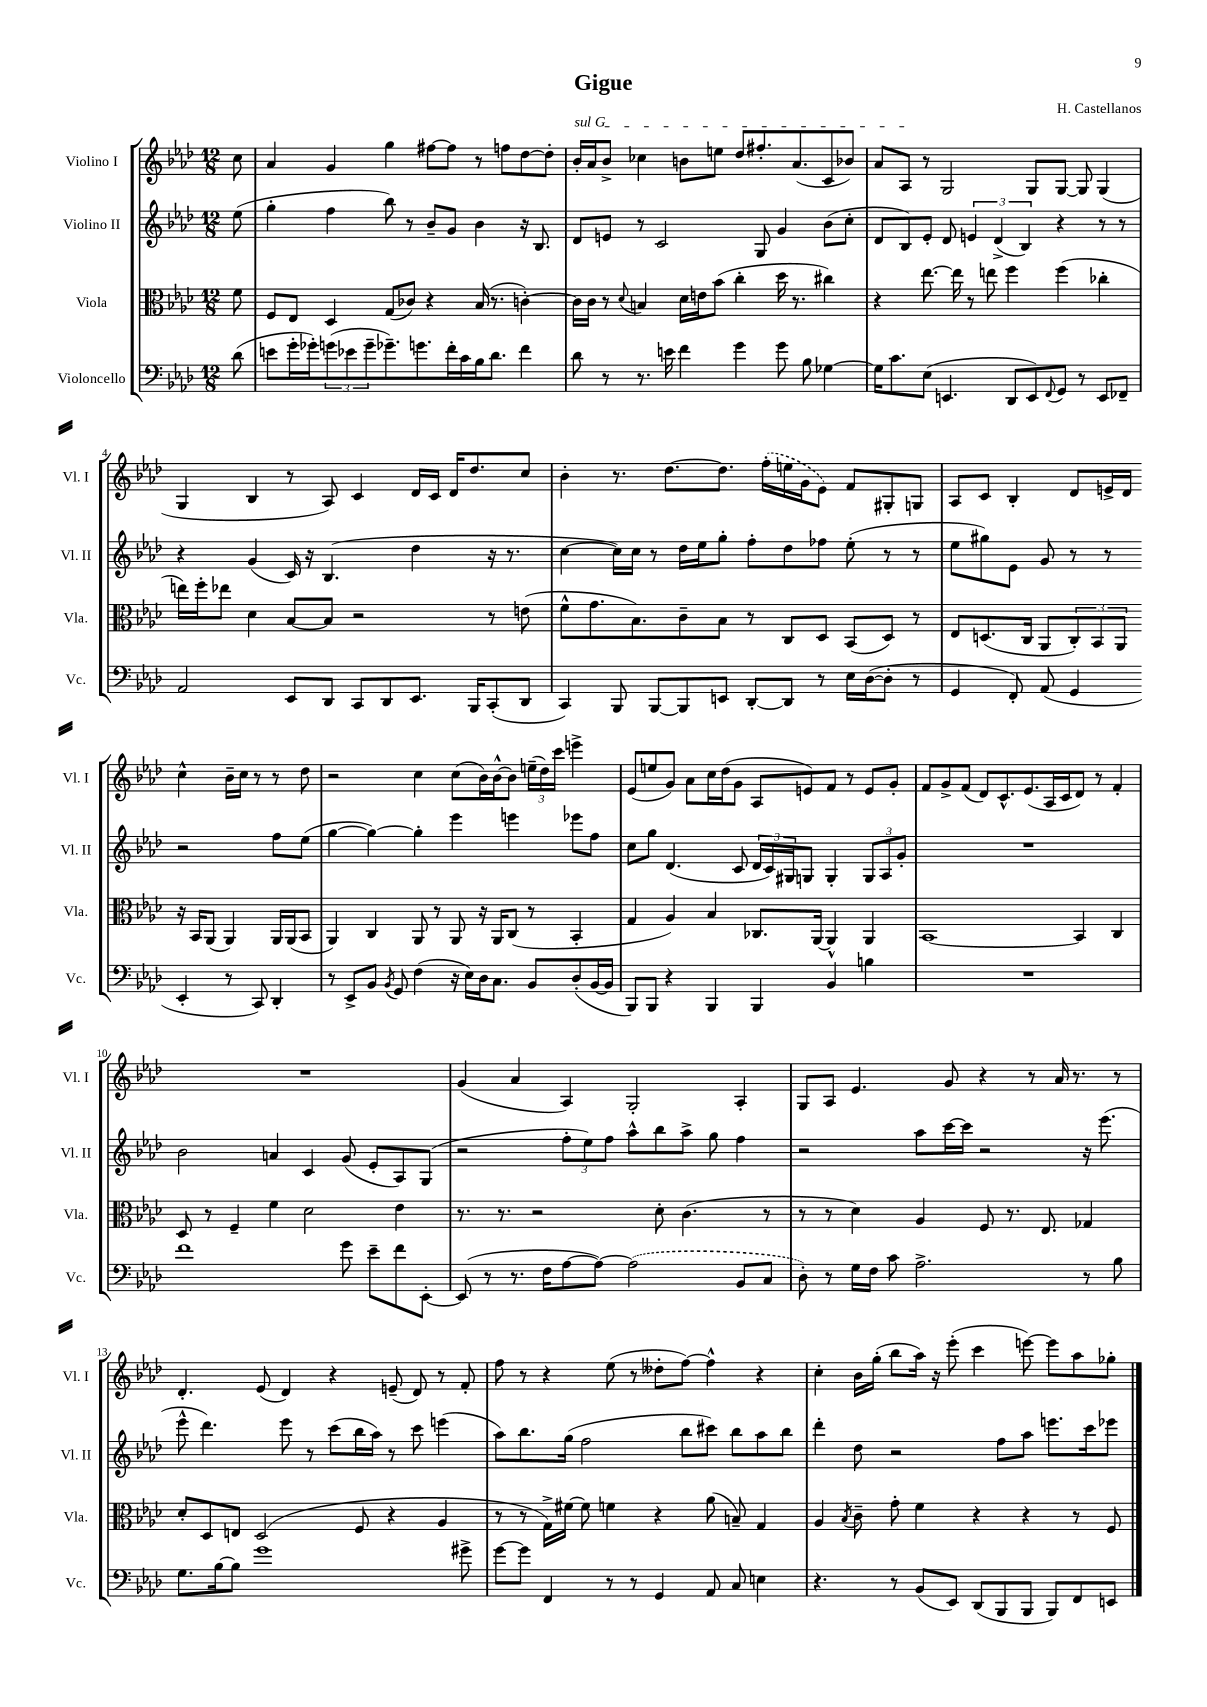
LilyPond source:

\header { title = "Gigue" composer = "H. Castellanos" }
<<
\new StaffGroup <<
\new Staff = "s0" \with { instrumentName = "Violino I" shortInstrumentName = "Vl. I" } {
    \clef treble \key aes \major \numericTimeSignature \time 12/8 \partial 8
    c''8 |
    aes'4 g'4 g''4 fis''8~ fis''8 r8 f''8 des''8~ des''8-. |
    \once \override TextSpanner.bound-details.left.text = \markup { \italic "sul G" } bes'16-.\startTextSpan aes'16 bes'8-> ces''4 b'8 e''8 des''8 fis''8.-. aes'8.( c'8 bes'8) |
    aes'8 aes8\stopTextSpan r8 g2 g8 g8~ g8 g4( |
    g4 bes4 r8 aes8) c'4 des'16 c'16 des'16 des''8. c''8 |
    bes'4-. r8. des''8.~ des''8. \once \slurDashed f''16-.( e''16 g'16 ees'8) f'8 gis8-. g8 |
    aes8 c'8 bes4-. des'8 e'16-> des'16 c''4-^ bes'16-- c''16 r8 r8 des''8 |
    r2 c''4 c''8( bes'16) bes'16~-^ bes'8 \tuplet 3/2 { e''16--( des''16) c'''16 } e'''4-> |
    ees'8( e''8 g'8) aes'8 c''16 des''16( g'8 aes8 e'8) f'8 r8 e'8 g'8-. |
    f'8 g'8-> f'8( des'8) c'8.-^ ees'8.( aes16 c'16 des'8) r8 f'4-. |
    R1. |
    g'4( aes'4 aes4) g2-. aes4-. |
    g8 aes8 ees'4. g'8 r4 r8 aes'16 r8. r8 |
    des'4.-. ees'8( des'4) r4 e'8--( des'8) r8 f'8-. |
    f''8 r8 r4 ees''8( r8 deses''8-. f''8~) f''4-^ r4 |
    c''4-. bes'16 g''16-.( bes''8 aes''16) r16 ees'''8-.( c'''4 e'''8~) e'''8 aes''8 ges''8-. \bar "|." |
}
\new Staff = "s1" \with { instrumentName = "Violino II" shortInstrumentName = "Vl. II" } {
    \clef treble \key aes \major \numericTimeSignature \time 12/8 \partial 8
    ees''8( |
    g''4-. f''4 bes''8) r8 bes'8-- g'8 bes'4 r16 bes8. |
    des'8 e'8 r8 c'2 g8 g'4 bes'8( c''8-. |
    des'8 bes8) ees'8-. des'8 \tuplet 3/2 { e'4 des'4->( bes4) } r4 r8 r8 |
    r4 g'4( c'16) r16 bes4.( des''4 r16 r8. |
    c''4~ c''16) c''16 r8 des''16 ees''16 g''8-. f''8-. des''8 fes''8 ees''8-.( r8 r8 |
    ees''8 gis''8) ees'8 g'8 r8 r8 r2 f''8 ees''8( |
    g''4~ g''4~) g''4-. ees'''4 e'''4 ees'''8 f''8 |
    c''8 g''8 des'4.( c'8 \tuplet 3/2 { des'16 c'16) gis16 } g8 g4-. \tuplet 3/2 { g8 aes8 g'8-. } |
    R1. |
    bes'2 a'4 c'4 g'8( ees'8-. aes8) g8( |
    r2 \tuplet 3/2 { f''8-. ees''8) f''8 } aes''8-^ bes''8 aes''8-> g''8 f''4 |
    r2 aes''8 c'''16~ c'''16 r2 r16 ees'''8.( |
    ees'''8-^ des'''4.) ees'''8 r8 c'''8( bes''16 aes''16) r8 c'''8 e'''4( |
    aes''8) bes''8. g''16( f''2 bes''8 cis'''8) bes''8 aes''8 bes''8 |
    des'''4-. des''8 r2 f''8 aes''8 e'''8. c'''16 ees'''8 \bar "|." |
}
\new Staff = "s2" \with { instrumentName = "Viola" shortInstrumentName = "Vla." } {
    \clef alto \key aes \major \numericTimeSignature \time 12/8 \partial 8
    f'8 |
    f8 ees8 des4 g8( ces'8) r4 bes16( r8. c'4~-.) |
    c'16 c'16 r8 \appoggiatura { des'8 } b4 des'16 e'16 bes'8( c''4-. des''16 r8. cis''4) |
    r4 ees''8.~ ees''16 r8 e''8 f''4 f''4( ces''4-. |
    e''16) f''16-. ees''8 des'4 bes8~ bes8 r2 r8 e'8( |
    f'8-^ g'8. bes8.) c'8-- bes8 r8 c8 des8 bes,8( des8) r8 |
    ees8 d8.( c16 aes,8 \tuplet 3/2 { c8-.) bes,8 aes,8 } r16 bes,16 aes,8( aes,4) aes,16 aes,16( bes,8 |
    aes,4) c4 aes,8 r8 aes,8 r16 aes,16 c8( r8 bes,4-. |
    g4 aes4) bes4 ces8. aes,16~ aes,4-^ aes,4 |
    bes,1~ bes,4 c4 |
    des8 r8 f4-- f'4 des'2 ees'4 |
    r8. r8. r2 des'8-. c'4.( r8 |
    r8 r8 des'4) aes4 f8 r8. ees8. ges4 |
    des'8-. des8 e8 des2( f8 r4 aes4 |
    r8 r8 g16->) fis'16~ fis'8 f'4 r4 aes'8( b8--) g4 |
    aes4 \acciaccatura { bes8 } c'8-- g'8-. f'4 r4 r4 r8 f8 \bar "|." |
}
\new Staff = "s3" \with { instrumentName = "Violoncello" shortInstrumentName = "Vc." } {
    \clef bass \key aes \major \numericTimeSignature \time 12/8 \partial 8
    des'8( |
    e'8 g'16-. ges'16-.) \tuplet 3/2 { g'8( ees'8 g'8-- } ges'8.--) g'8. f'16-. c'16 bes16 des'8. f'4 |
    des'8 r8 r8. e'16 f'4 g'4 g'8 bes8 ges4~ |
    ges16 c'8. ees8( e,4. des,8 e,8) \appoggiatura { f,8 } g,8 r8 e,8 fes,8-- |
    aes,2 ees,8 des,8 c,8 des,8 ees,8. bes,,16 c,8-.( des,8 |
    c,4) bes,,8 bes,,8~ bes,,8 e,8 des,8~-. des,8 r8 ees16 des16~( des8-. r8 |
    g,4 f,8-.) aes,8( g,4 ees,4-. r8 c,8) des,4-. |
    r8 ees,8-> bes,8 \acciaccatura { bes,8 } g,8 f4( r16 ees16) des16 c8. bes,8 des8-.( bes,16~ bes,16 |
    bes,,8) bes,,8 r4 bes,,4 bes,,4 bes,4 b4 |
    R1. |
    f'1 g'8 ees'8-- f'8 ees,8~-. |
    ees,8( r8 r8. f16 aes8~ aes8~) \once \slurDashed aes2( bes,8 c8 |
    des8-.) r8 g16 f16 c'8 aes2.-> r8 bes8 |
    g8. bes16~ bes8 g'1 gis'8-> |
    g'8~ g'8 f,4 r8 r8 g,4 aes,8 c8 e4 |
    r4. r8 bes,8( ees,8) des,8( bes,,8 bes,,8 bes,,8) f,8 e,8 \bar "|." |
}
>>
>>
